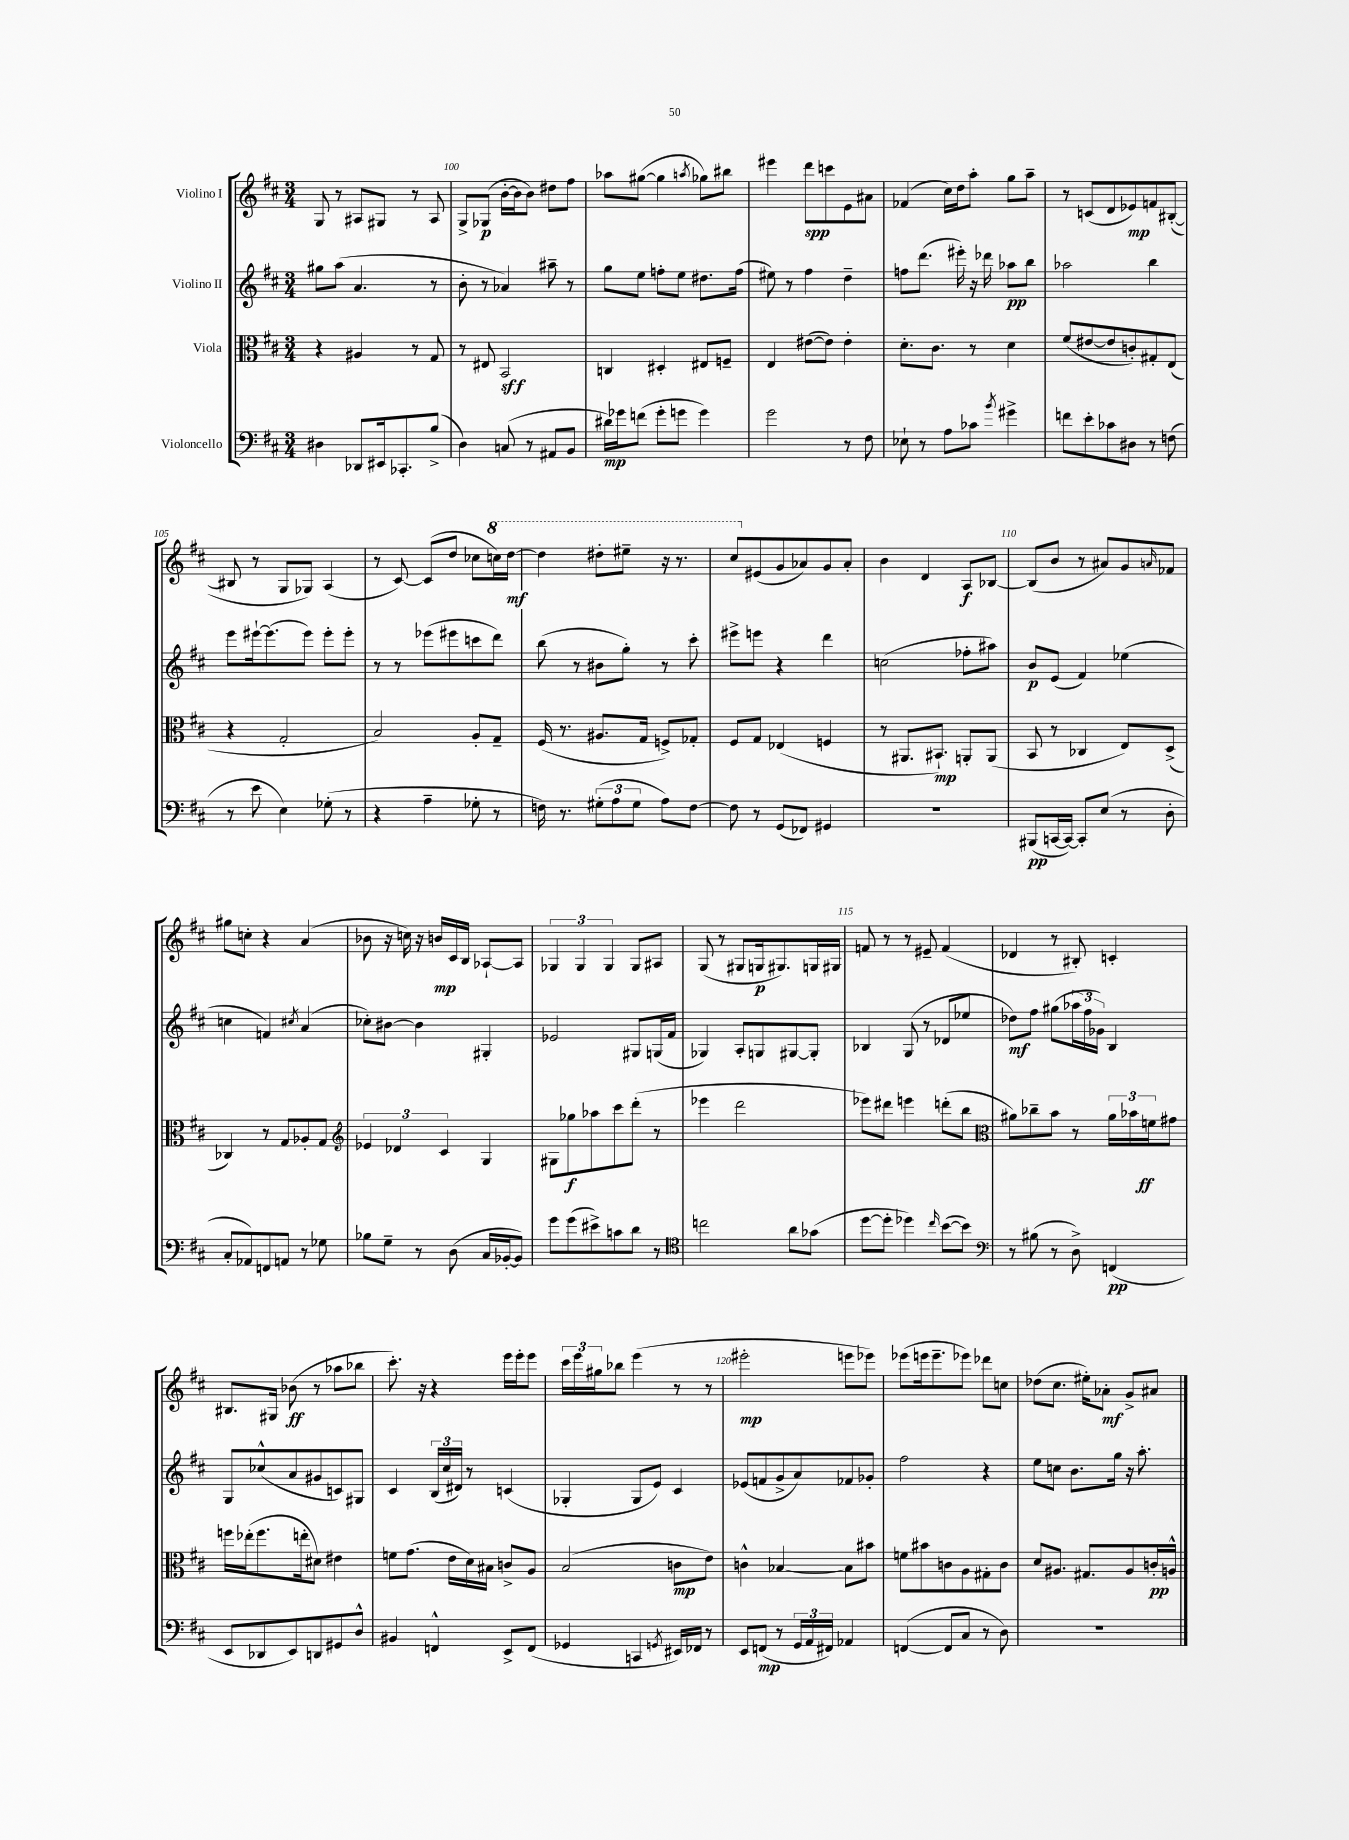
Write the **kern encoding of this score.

**kern	**kern	**kern	**kern
*staff4	*staff3	*staff2	*staff1
*clefF4	*clefC3	*clefG2	*clefG2
*k[f#c#]	*k[f#c#]	*k[f#c#]	*k[f#c#]
*M3/4	*M3/4	*M3/4	*M3/4
4D#	4r	8gg#	8G
.	.	(8aa	8r
8DD-	4A#	4.a	8A#
16EE#	.	.	8G#
8.CC-'	.	.	.
.	8r	.	8r
(8B^	8G	8r	8A#
=	=	=	=
4D)	8r	8b'	8G^
.	8E#	8r	(8G-
(8C	2BB	4a-)	[16b'
.	.	.	16b]
8r	.	.	8b)
8AA#	.	8aa#~	8dd#
8BB	.	8r	8ff#
=	=	=	=
16d#)	4C	8gg	8aa-
16g-	.	.	.
(8f	.	8ee	([8gg#
8g-'	4D#'	8ff'	4gg#]
8g	.	8ee	.
.	.	.	8qaa
4g)	8E#	8.dd#	8gg-)
.	8F~	.	8bb#
.	.	(16ff	.
=	=	=	=
2g	4E	8ee#)	4eee#
.	.	8r	.
.	([8e#	4ff#	8ddd
.	8e#])	.	8ccc
8r	4e#'	4dd~	8e
8F#	.	.	8a#
=	=	=	=
8E-`	8.d'	8ff	(4f-
8r	.	(8.ddd	.
.	8.c#	.	.
8A	.	.	16cc#)
.	.	16eee#')	16dd
8c-	8r	16r	8aa'
.	.	16ddd-	.
8qb	.	.	.
4g#^	4d	8aa-	8gg
.	.	8bb	8aa~
=	=	=	=
8f	(8f#	2aa-	8r
8e'	[8e#	.	(8c
8c-	8e#]	.	8d
8D#	8c')	.	8e-)
8r	8G#'	4bb	8f
(8F	(8E	.	([8B#'
=	=	=	=
8r	4r	8eee	8B#]
8e	.	[16eee#`	8r
.	.	(8.eee#]	.
4E)	2G'	.	8G
.	.	8eee#)	8G-)
(8G-'	.	8eee#'	(4A
8r	.	8eee#'	.
=	=	=	=
4r	2B)	8r	8r
.	.	8r	[8c#)
4A~	.	(8eee-	(8c#]
.	.	8eee#	8dd
8G-'	8A'	8ccc	8cc-
8r	8G~	8ddd)	16ccc)
.	.	.	[16ddd
=	=	=	=
16F)	(16F#	(8bb	4ddd]
8.r	8.r	.	.
.	.	8r	.
(12G#'	8.A#	8b#	8ddd#'
12A	.	.	.
.	.	8gg')	8eee#~
12G#	.	.	.
.	16G	.	.
8A)	8F^)	8r	16r
.	.	.	8.r
[8F	8G-'	8ccc#'	.
=	=	=	=
8F]	8F#	8eee#^	8ccc#
8r	8G	8eee	(8e#
(8GG	(4E-	4r	8g
8FF-)	.	.	8a-)
4GG#	4F	4ddd	8g
.	.	.	8a-'
=	=	=	=
2.r	8r	(2cc	4b
.	8.AA#	.	.
.	.	.	4d
.	8.BB#`)	.	.
.	8AA'	8ff-'	8A
.	(8AA	8aa#)	[8B-
=	=	=	=
(8BBB#	8BB	8b	(8B-]
[16CC	8r	(8e	8b
16CC_)	.	.	.
8CC']	4C-	4f#)	8r
(8E	.	.	8a#)
8r	8E)	(4ee-	8g
.	.	.	16qqa
8D'	(8D^	.	8f-
=	=	=	=
8C#'	4C-)	4cc	8gg#
8AA-)	.	.	8cc'
8FF	8r	4f)	4r
8AA	8G	.	.
.	.	8qcc#	.
8r	8A-'	(4a	(4a
8G-	8G	.	.
=	=	=	=
*	*clefG2	*	*
8B-	6e-	8cc-')	8b-
8G~	.	[8b#	16r
.	6d-	.	.
.	.	.	16cc)
8r	.	4b#]	16r
.	.	.	16b
.	6c#	.	.
(8D	.	.	16c#
.	.	.	16B
16C#	4G	4G#'	[8A-`
[16BB-'	.	.	.
8BB-])	.	.	8A-]
=	=	=	=
8g	8G#	2e-	6G-
(8g	8gg-	.	.
.	.	.	6G-
8e#^)	8aa-	.	.
.	.	.	6G-
8c	8ccc#	.	.
8d	(8ddd'	8G#	8G-
8r	8r	(16G	8A#
.	.	16f#	.
=	=	=	=
*clefC4	*	*	*
2cc	4eee-	4G-)	(8G
.	.	.	8r
.	2ddd	8A'	8G#
.	.	8G	16G
.	.	.	8.G#)
8a	.	[8G#	.
(8g-	.	8G#']	16G
.	.	.	16G#
=	=	=	=
[8dd	8eee-)	4B-	8f
8dd']	8ddd#	.	8r
4dd-)	4eee	(8G	8r
.	.	8r	8e#~
16qqcc#	.	.	.
([8b	(8ddd'	8d-	(4f
8b])	8bb	8ee-	.
=	=	=	=
*clefF4	*clefC3	*	*
8r	8a#)	8dd-)	4d-
(8B#	8cc-~	8ff#	.
8r	8b	(8gg#	8r
8D^)	8r	24aa-	8B#')
.	.	24ff#	.
.	.	24g-)	.
(4FF	24a#	4B	4c'
.	24b-	.	.
.	24f	.	.
.	8g#	.	.
=	=	=	=
8EE	16ff	8G	8.B#
.	(16ee-'	.	.
8DD-	8.ff	(8cc-^^	.
.	.	.	16G#
8EE)	.	8a	(8b-
.	16ee'	.	.
8DD	8d#)	8g#	8r
8GG#	4e#	8c)	8aa-
8D^^	.	8G#	8bb-
=	=	=	=
4BB#	8f	4c#	8.ccc#')
.	(8.g	.	.
.	.	.	16r
4FF^^	.	(24B	4r
.	.	24cc#	.
.	16e	.	.
.	.	24d#)	.
.	16d)	8r	.
.	16B#	.	.
8EE^	8c^	(4c	16eee
.	.	.	16eee'
(8FF	8A	.	8eee
=	=	=	=
4GG-	(2B	4G-'	24ccc#
.	.	.	24eee
.	.	.	24gg#
.	.	.	8bb-
4CC	.	8G-	(4eee
.	.	8e)	.
8qGG	.	.	.
16EE#)	8c	4c#	8r
16FF-	.	.	.
8r	8e)	.	8r
=	=	=	=
8EE	4c^^	(8e-	2eee#'
(8FF	.	8f	.
8r	[4B-	8g^	.
24GG	.	8a)	.
24AA	.	.	.
24FF#)	.	.	.
4AA-	8B-]	8f-	8eee
.	8b#	8g-'	8eee-)
=	=	=	=
([4FF	8f	2ff#	(8eee-
.	8b#	.	16eee
.	.	.	8.eee~
8FF]	8c	.	.
8C#	8A	.	8eee-)
8r	8G#'	4r	8ddd-
8D)	8c	.	8cc
=	=	=	=
2.r	8d	8ee	(8dd-
.	8.A#	8cc	8.cc#
.	.	8.b	.
.	8.G#	.	16ee#')
.	.	.	8a-'
.	.	16gg	.
.	8A#	16r	8g^
.	.	8.aa'	.
.	16c'	.	8a#
.	16A^^	.	.
==	==	==	==
*-	*-	*-	*-
